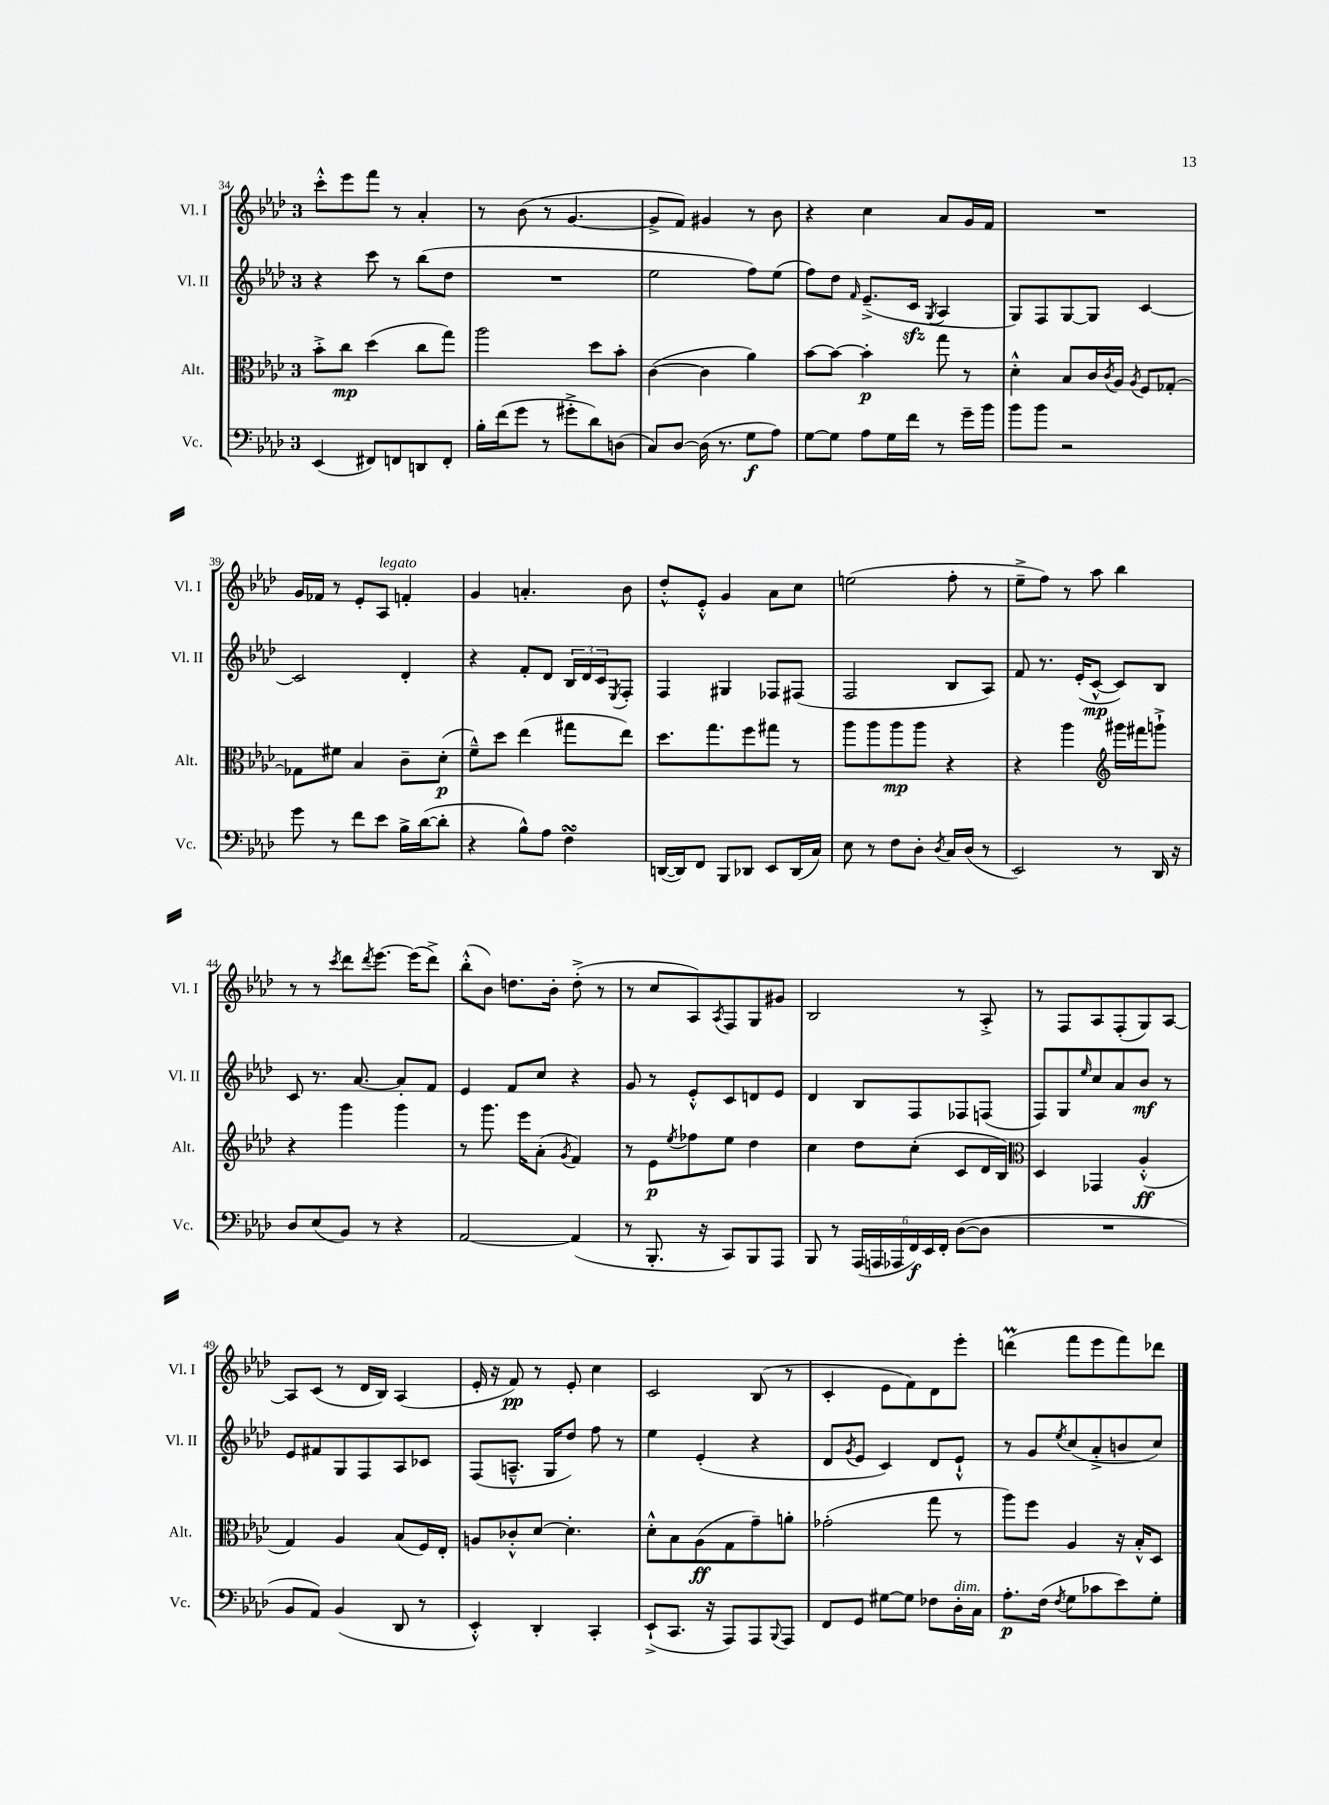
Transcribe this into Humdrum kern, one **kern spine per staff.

**kern	**kern	**kern	**kern
*staff4	*staff3	*staff2	*staff1
*clefF4	*clefC3	*clefG2	*clefG2
*k[b-e-a-d-]	*k[b-e-a-d-]	*k[b-e-a-d-]	*k[b-e-a-d-]
*M3/4	*M3/4	*M3/4	*M3/4
(4EE-	8b-'^	4r	8ccc'^^
.	8cc	.	8eee-
8FF#)	(4dd-	8ccc	8fff
8FF	.	8r	8r
8DD	8cc	(8bb-	4a-'
8FF'	8gg)	8dd-	.
=	=	=	=
16B-'	2aa-	2.r	8r
(16f	.	.	.
8g	.	.	(8b-
8r	.	.	8r
8g#'^	.	.	[4.g
8d-)	8dd-	.	.
(8D	8b-'	.	.
=	=	=	=
8C)	([4c	2ee-	8g^]
[8D-	.	.	8f)
(16D-]	4c]	.	4g#
8.r	.	.	.
8G	4a-)	8ff)	8r
8A-)	.	(8ee-	8b-
=	=	=	=
[8G	[8b-	8ff)	4r
8G]	8b-_	8dd-	.
.	.	16qqf	.
8A-	4b-']	(8.e-~^	4cc
16G	.	.	.
16f	.	16c	.
.	.	8qG	.
8r	8gg	4A-	8a-
16g~	8r	.	16g
16b-	.	.	16f
=	=	=	=
8b-	4d-'^^	8G)	2.r
8b-	.	8F	.
2r	8B-	[8G	.
.	16c	8G]	.
.	8qc	.	.
.	16A-	.	.
.	8qA-	.	.
.	8F	[4c	.
.	[8G-'	.	.
=	=	=	=
8g	8G-]	2c]	16g
.	.	.	16f-
8r	8f#	.	8r
8f	4B-	.	8e-'
8e-	.	.	8A-
16B-^	8c~	4d-'	4f'
([16d-	.	.	.
8d-']	(8d-'	.	.
=	=	=	=
4r	8f~^^)	4r	4g
.	8dd-	.	.
8B-^^)	(4ee-	8f'	4.a'
8A-	.	8d-	.
4F	8gg#	24B-	.
.	.	24d-	.
.	.	24c	.
.	.	8qE-	.
.	8ee-)	8F'	8b-
=	=	=	=
([16DD	8.dd-	4F	8dd-'^^
16DD])	.	.	.
8FF	.	.	8e-'^^
.	8.gg	.	.
8BBB-	.	4G#	4g
8DD-	8ff	.	.
8EE-	8gg#	8F-	8a-
(16DD-	8r	(8F#	8cc
16C)	.	.	.
=	=	=	=
8E-	8aa-	2F	(2ee
8r	8aa-	.	.
8F	8aa-	.	.
8D-'	8aa-	.	.
8qD-	.	.	.
16C	4r	8B-	8ff'
(16D-	.	.	.
8r	.	8A-)	8r
=	=	=	=
2EE-)	4r	8f	8ee-~^
.	.	8.r	8ff)
.	4aa-	.	8r
.	.	(16e-'	.
.	.	[8c^^	8aa-
*	*clefG2	*	*
8r	16ggg#	8c])	4bb-
.	16fff#	.	.
16DD-	8ggg`^	8B-	.
16r	.	.	.
=	=	=	=
8D-	4r	8c	8r
(8E-	.	8.r	8r
.	.	.	8qccc
8BB-)	4ggg	.	8ddd-
.	.	[8.a-	.
.	.	.	8qddd-
8r	.	.	[8.eee-
4r	4ggg	8a-']	.
.	.	.	(16eee-]
.	.	8f	8ddd-^)
=	=	=	=
[2AA-	8r	4e-	(8bb-'^^
.	8.ggg	.	8b-)
.	.	8f	8.dd
.	16eee-	.	.
.	(8a-'	8cc	.
.	.	.	16b-'
.	8qg	.	.
(4AA-]	4f)	4r	(8dd'^
.	.	.	8r
=	=	=	=
8r	8r	8g	8r
8.BBB-'	8e-	8r	8cc
.	8qee-	.	.
.	8ff-	8e-'^^	8A-)
16r	.	.	.
.	.	.	8qA-
8CC)	8ee-	8c	8F
8BBB-	4dd-	8d	8G
8AAA-	.	8e-	8g#
=	=	=	=
8BBB-	4cc	4d-	2B-
8r	.	.	.
(24AAA-	8dd-	8B-	.
24AAA	.	.	.
24AAA-	.	.	.
24FF)	(8cc'	8F	.
24EE-	.	.	.
24FF'	.	.	.
([8D-	8c	8F-	8r
8D-]	16d-	(8F	8A-'^
.	16B-)	.	.
=	=	=	=
*	*clefC3	*	*
2.r	4D-	8F)	8r
.	.	8G	8F
.	.	16qqee-	.
.	4GG-	8cc	8A-
.	.	8a-	(8F'
.	(4A-'^^	8b-	8G)
.	.	8r	[8A-
=	=	=	=
8BB-	4G)	8e-	8A-]
8AA-)	.	8f#	(8c
(4BB-	4A-	8G	8r
.	.	8F	16d-
.	.	.	16B-)
8DD-	(8B-	8A-	(4A-
8r	16F)	8c-	.
.	16E-'	.	.
=	=	=	=
4EE-'^^)	8A	(8F	16e-'
.	.	.	16r
.	8c-'^^	8.A~^^	8f)
4DD-'	[8d-	.	8r
.	.	16G	.
.	4.d-']	8dd-)	8e-'
4CC'	.	8ff	4cc
.	.	8r	.
=	=	=	=
(8EE-`^	8d-'^^	4ee-	2c
8.CC	8B-	.	.
.	(8A-	(4e-'	.
16r	.	.	.
8AAA-)	8G	.	.
8AAA-	8g~)	4r	(8B-
8qqBBB-	.	.	.
8AAA-	8a'	.	8r
=	=	=	=
8FF	(2g-'	8d-	4c'
.	.	8qg	.
8GG	.	8e-	.
[8G#	.	4c)	8e-
8G#]	.	.	8f)
8F-	8gg	8d-	8d-
16D-'	8r	8e-`^^	8eee-'
16C	.	.	.
=	=	=	=
8.A-'	8aa-)	8r	(4ddd
.	8ff	8g	.
(16F	.	.	.
8qF	.	8qee-	.
8G	4A-	(8cc	8fff
8c-	.	8a-'^	8eee-
8e-)	16r	8b	8fff)
.	16B-'^^	.	.
8G'	8D-	8cc)	8ddd-
==	==	==	==
*-	*-	*-	*-
